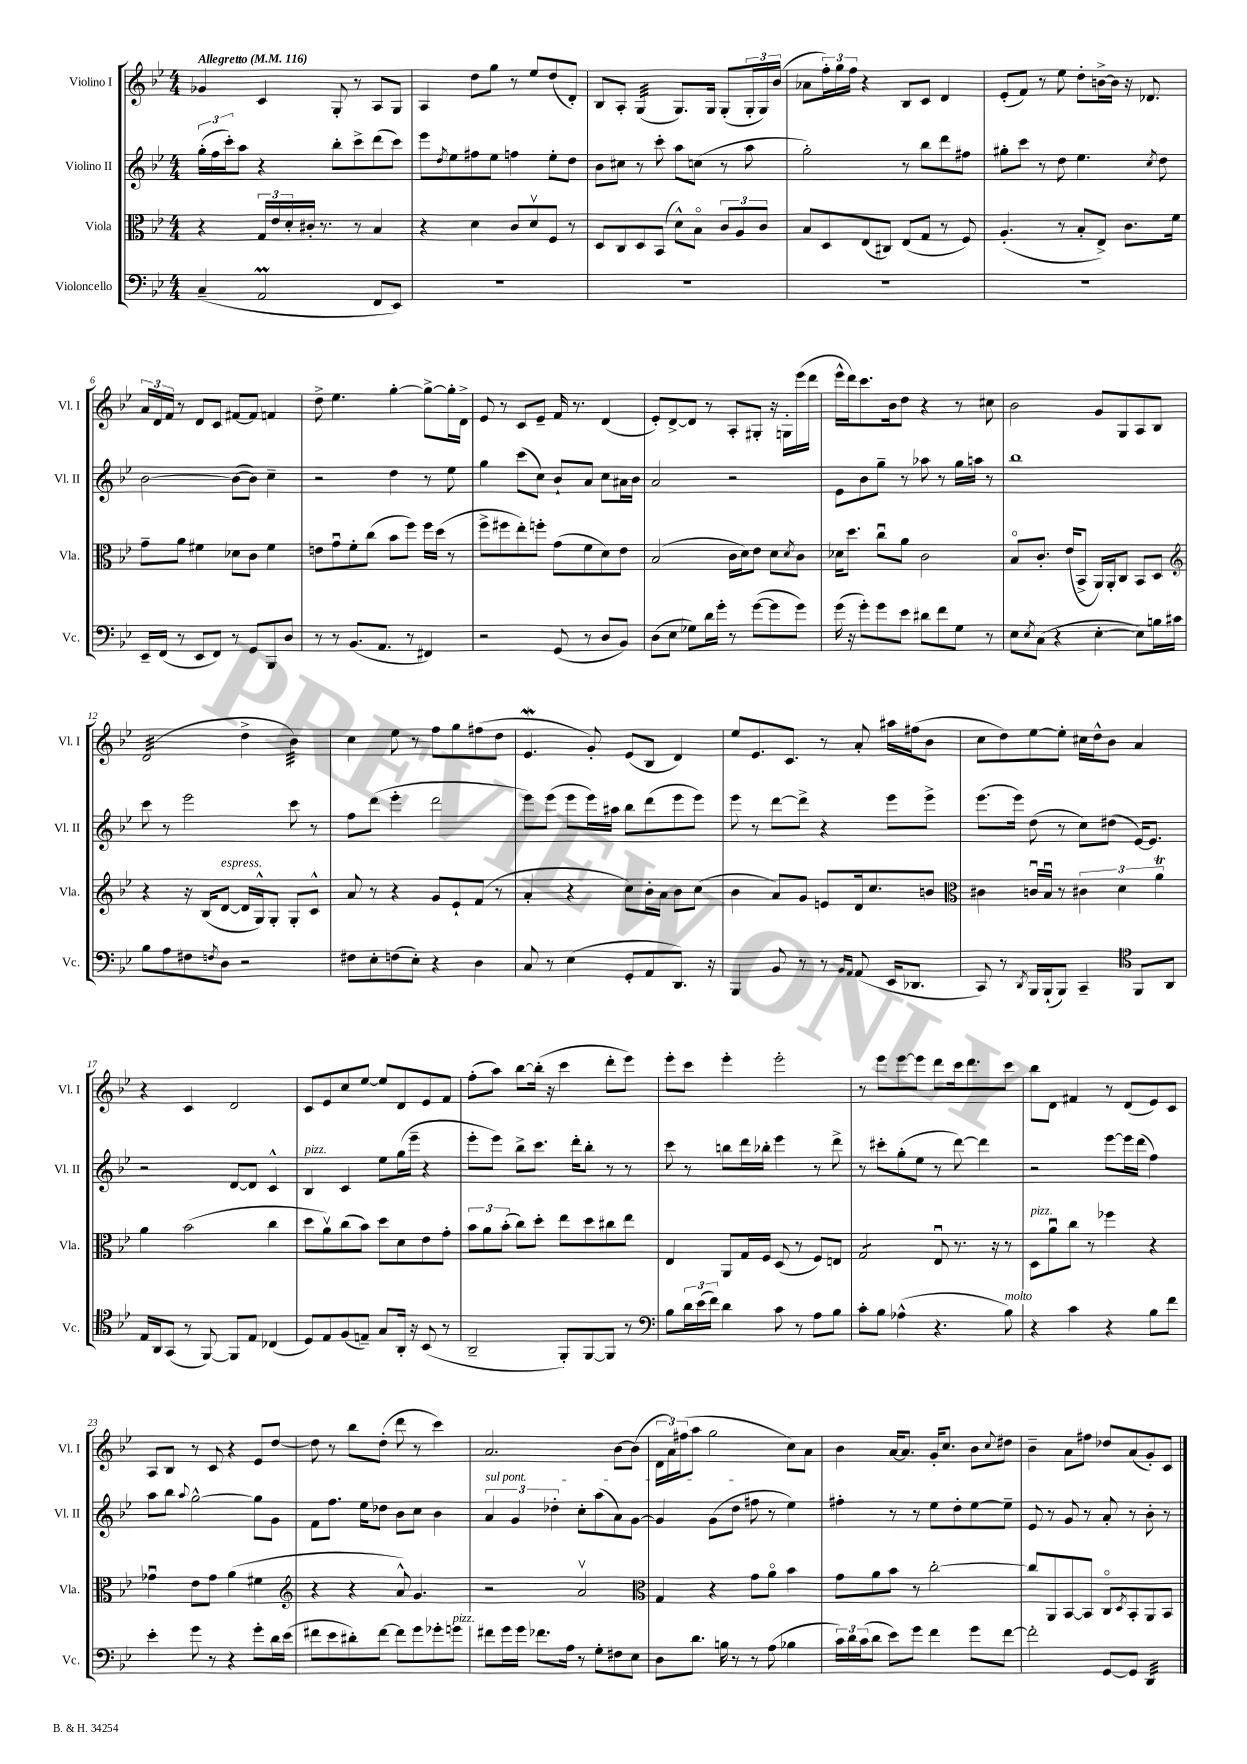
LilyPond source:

<<
\new StaffGroup <<
\new Staff = "s0" \with { instrumentName = "Violino I" shortInstrumentName = "Vl. I" } {
    \clef treble \key bes \major \numericTimeSignature \time 4/4 \tempo "Allegretto" 4 = 116
    ges'4 c'4 g8-. r8 a8 g8 |
    a4 d''8 g''8 r8 ees''8 d''8( d'8-.) |
    bes8 a8-. g4:32( g8.) g16 g8-.( \tuplet 3/2 { g16-. g16) bes'16( } |
    aes'8 \tuplet 3/2 { f''16-.) g''16 f''16 } r4 bes8 c'8 d'4 |
    ees'8-.( f'8) r8 ees''8 d''8-. b'16~-> b'16 r16 des'8. |
    \tuplet 3/2 { a'16 d'16 f'16 } r8 d'8 c'8 fis'8~ fis'8 f'4 |
    d''8-> ees''4. g''4~-. g''8~-> g''16-. d'16-> |
    ees'8 r8 c'8 ees'8-- f'16 r8. d'4( |
    ees'8-.) d'8~-> d'8 r8 a8-. gis8-. r16 g16-. ees'''16( d'''16 |
    ees'''16-^ d'''16) c'''8. bes'16 d''8 r4 r8 cis''8 |
    bes'2 g'8 g8 a8 bes8 |
    d'2:32( d''4-> bes'4:32) |
    c''4 ees''8 r8 f''8 g''8 fis''8( d''8 |
    ees'4.\mordent g'8-.) ees'8( bes8 d'4) |
    ees''8 ees'8. c'8. r8 a'8-. ais''16 fis''16( bes'8 |
    c''8 d''8) ees''8~ ees''8-. cis''16 d''16-^ bes'8 a'4 |
    r4 c'4 d'2 |
    c'8 ees'8 c''8 ees''8~ ees''8 d'8 ees'8 f'8 |
    f''8-.( a''8) bes''8~ bes''16-.( r16 c'''4 d'''8-. ees'''8) |
    ees'''8-. c'''8 ees'''4-. ees'''2-. |
    r8 ees'''8 ees'''8~ ees'''8 d'''8 c'''16 d'''8. c'''8 |
    bes''8 d'8 fis'4 r8 d'8( ees'8) c'8 |
    a8 bes8 r8 c'8 r4 ees'8 d''8~ |
    d''8 r8 bes''8 d''8-.( d'''8 r8 c'''4) |
    a'2. bes'8~ bes'8( |
    \tuplet 3/2 { d'16 a'16) fis''16( } a''8 g''2 c''8) a'8 |
    bes'4 a'16~ a'8. g'16-. c''8. bes'8 \appoggiatura { c''8 } dis''8 |
    bes'4-- a'8 fis''8 des''8 a'8( g'8-.) c'8 \bar "|." |
}
\new Staff = "s1" \with { instrumentName = "Violino II" shortInstrumentName = "Vl. II" } {
    \clef treble \key bes \major \numericTimeSignature \time 4/4
    \tuplet 3/2 { g''16-.( f''16 c'''16-.) } a''8 r4 bes''8-. c'''8-> d'''8( c'''8) |
    ees'''8 \acciaccatura { d''8 } ees''8 fis''8 ees''8 f''4 ees''8-. d''8 |
    bes'8 cis''8 r8 c'''8-. a''8 c''8( r8 a''8 |
    g''2-.) r8 bes''8 d'''8 fis''8 |
    gis''8-. c'''8 r8 d''8 ees''4. \acciaccatura { c''8 } d''8 |
    bes'2~ bes'8~( bes'8) c''4-- |
    r2 d''4 r8 ees''8 |
    g''4 c'''8( c''8) bes'8-! a'8 c''8 ais'16 bes'16 |
    a'2 r2 |
    ees'8 bes'8 g''8-- r8 aes''8 r8 g''16 a''16 r8 |
    bes''1 |
    c'''8 r8 ees'''2 c'''8 r8 |
    f''8 d'''8( ees'''4-. d'''2 |
    ees'''8) ees'''8( ees'''8 ees'''16) ais''16 bes''8 d'''8( ees'''8 ees'''8) |
    ees'''8 r8 d'''8~ d'''8-> r4 ees'''8 ees'''8-> |
    ees'''8.( ees'''16) d''8( r8 c''8) dis''8( ees'16~) ees'8. |
    r2 d'8~ d'8 c'4-^ |
    bes4^\markup { \italic "pizz." } c'4 ees''8 g''16( ees'''16-- r4 |
    ees'''8-. ees'''8) bes''8-> c'''8. d'''16-. bes''8-. r8 r8 |
    c'''8 r8 b''8 d'''16 bes''16-. ees'''4 r8 d'''8-> |
    r8 cis'''8-. g''8-.( ees''8 r8 d'''8~) d'''4 |
    r2 ees'''8~ ees'''16 d'''16( f''4) |
    a''8 bes''8 \appoggiatura { a''8 } g''2~-^ g''8 g'8 |
    f'8 f''8. ees''16 des''8 bes'8 c''8 bes'4 |
    \tuplet 3/2 { \once \override TextSpanner.bound-details.left.text = \markup { \italic "sul pont." } a'4\startTextSpan g'4 des''4-. } c''8-. a''8( a'8) g'8~ |
    g'4 g'8( d''8 fis''8\stopTextSpan r8 ees''4) |
    fis''4-. r8 r8 ees''8 d''8-. ees''8~ ees''8-- |
    ees'8 r8 g'8 r8 a'8-. r8 bes'8-. r8 \bar "|." |
}
\new Staff = "s2" \with { instrumentName = "Viola" shortInstrumentName = "Vla." } {
    \clef alto \key bes \major \numericTimeSignature \time 4/4
    r4 \tuplet 3/2 { g16 ees'16 d'16-. } cis'16-. r8. r8 bes4 |
    r4 d'4 c'8 d'8\upbow f8 r8 |
    d8 c8 d8 bes,8( d'8-^) bes8\flageolet \tuplet 3/2 { c'8 a8 c'8 } |
    bes8 d8 ees8( cis8) ees8( g8 r8 f8) |
    a4.-.( r8 bes8-. ees8->) c'8. f'16 |
    g'8-- a'8 fis'4 des'8 c'8 fis'4 |
    e'8 g'8\downbow f'8-. c''8( bes'8 f''8) f''16 d''16( r8 |
    f''8-> fis''8 ees''8-.) f''8-. g'8( f'8 d'8) ees'8 |
    bes2( c'16 d'16) ees'8 d'8 \acciaccatura { d'8 } c'8 |
    des'16 d''8. c''8\downbow a'8 c'2 |
    bes8\flageolet c'8.-. ees'16( bes,8-> a,16) a,16-. c8 bes,8 d8 |
    \clef treble r4 r16 bes16( d'8~^\markup { \italic "espress." } d'16 g16-^) g8-. g8-. c'8-^ |
    a'8 r8 r4 g'8 ees'8-! f'8( r8 |
    a'4-. r4 c''8) bes'16-. a'16 bes'8 c''8( |
    bes'4 a'8) g'8 e'8 d'16 c''8. b'8 |
    \clef alto cis'4 c'16\downbow bes16\downbow r8 \tuplet 3/2 { cis'4 d'4 a'4\trill } |
    a'4 bes'2( c''4 |
    d''8 a'8\upbow) c''8( bes'8) d''8 d'8 ees'8 g'8-. |
    \tuplet 3/2 { bes'8 a'8 bes'8-.( } c''8) d''8-. ees''8 d''8 cis''8 ees''8 |
    ees4 a,8 g16 f16 d8( r8 f8) e8 |
    g2:8 ees8\downbow r8. r16 r8 |
    d8^\markup { \italic "pizz." } a'8\downbow c''8 r8 fes''4 r4 |
    ges'4\downbow ees'8 ges'8 a'4( fis'4 |
    \clef treble r4 r4 a'8-^) g'4. |
    r2 a'2\upbow |
    \clef alto g4 r4 g'8 a'8\flageolet bes'4 |
    g'8 a'8 bes'8 r8 c''2~-. |
    c''8 a,8 bes,8~ bes,8 c8\flageolet \acciaccatura { d8 } bes,8-. a,8 bes,8 \bar "|." |
}
\new Staff = "s3" \with { instrumentName = "Violoncello" shortInstrumentName = "Vc." } {
    \clef bass \key bes \major \numericTimeSignature \time 4/4
    c4--( a,2\prall f,8 ees,8) |
    R1 |
    R1 |
    R1 |
    R1 |
    ees,16-- f,16( r8 ees,8 f,8) r8 g,8 bes,,8 d8 |
    r8 r8 bes,8.( a,8. r8 fis,4) |
    r2 g,8( r8 d8 bes,8) |
    d8( ees8 ges8) d'16 g'16-. r8 g'8~( g'8 g'8) |
    g'16( r16 g'8-.) g'8 ees'8 dis'8 f'8 g8 r8 |
    ees8 \acciaccatura { ees8 } c8( r4 ees4~-. ees8) b16 cis'16 |
    bes8 a8 fis8 \acciaccatura { f8 } d8 r2 |
    fis8 ees8-. f8( ees8-.) r4 d4 |
    c8 r8 ees4( g,8-. a,8 d,8.) r16 |
    bes,,4 bes,8 r8 r8 \grace { bes,16 a,16 } a,8( ees,16 des,8. |
    c,8) r8 \acciaccatura { d,8 } bes,,16 bes,,16-!( bes,,8) c,4-- \clef tenor f,8 a,8 |
    ees16 a,16 g,8( r8 f,8~) f,8 ees8 ces4( |
    d8) ees8 f8( e8--) g8 a,16-. r16 bes,8( r8 |
    a,2-- f,8-.) f,8~ f,8 r8 |
    \clef bass bes8 \tuplet 3/2 { d'16 ees'16( f'16) } d'4 c'8 r8 a8 bes8 |
    c'8-. bes8 aes4-^( r4. bes8^\markup { \italic "molto" }) |
    r4 c'4 r4 bes8 f'8 |
    ees'4-. g'8 r8 r4 g'8-. d'16 ees'16( |
    fis'8 ees'8 dis'8-.) fis'8~ fis'8 g'8 ges'8-. g'8^\markup { \italic "pizz." } |
    fis'8 g'16 g'16 fes'8. a16 r8 g8-. fis8 ees8 |
    d8 d'8. b16 r8 r8 a8( bes4 |
    \tuplet 3/2 { c'16) d'16 c'16( } d'8 ees'8) g'8 f'4 g'8 f'8~ |
    f'2-. g,8~ g,8 d,4:32 \bar "|." |
}
>>
>>
